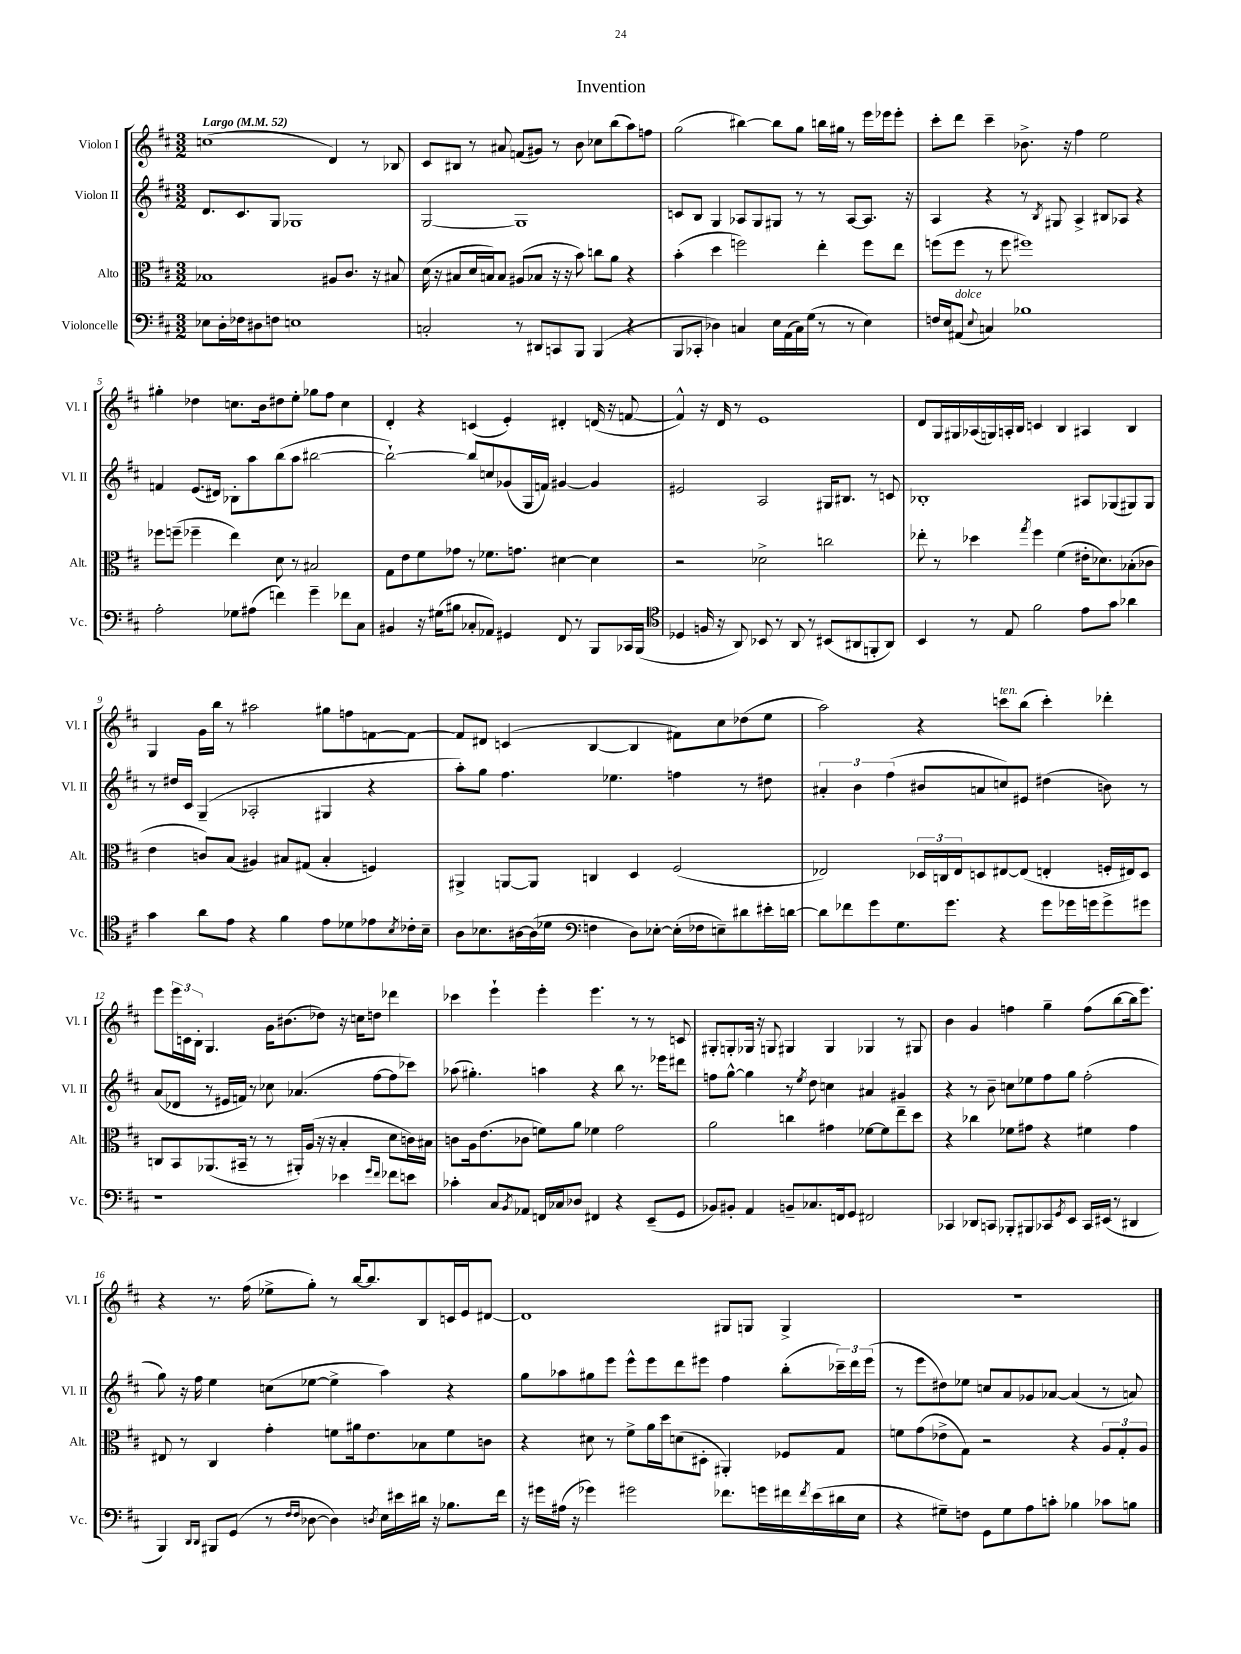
\header { title = "Invention" }
<<
\new StaffGroup <<
\new Staff = "s0" \with { instrumentName = "Violon I" shortInstrumentName = "Vl. I" } {
    \clef treble \key d \major \numericTimeSignature \time 3/2 \tempo "Largo" 4 = 52
    c''1( d'4) r8 bes8 |
    cis'8 bis8 r8 ais'8 f'8( gis'8) r8 b'8 ces''8 b''8( a''8) f''8 |
    g''2( bis''4~) bis''8 g''8 b''16 gis''16 r8 e'''16 ees'''16 ees'''8-. |
    cis'''8-. d'''8 cis'''4-- bes'8.-> r16 fis''4 e''2 |
    gis''4-. des''4 c''8. b'16 dis''8 e''8-. ges''8 fis''8 c''4 |
    d'4-. r4 c'4( e'4-.) dis'4-. d'16( r16 f'8~ |
    f'4-^) r16 d'16 r8 e'1 |
    d'8 g16 gis16 aes16( g16) a16-. b16 c'4 b4 ais4 b4 |
    g4 g'16 b''16 r8 ais''2 gis''8 f''8 f'8~ f'8~ |
    f'8 dis'8 c'4( b4~ b4 fis'8) cis''8 des''8( e''8 |
    a''2) r4 c'''8^\markup { \italic "ten." } b''8( c'''4-.) des'''4-. |
    e'''8 \tuplet 3/2 { e'''16 c'16 b16-. } g4. g'16 bis'8.( des''8) r16 c''16 d''8 des'''4 |
    ces'''4 e'''4-! e'''4-. e'''4. r8 r8 c'8 |
    gis8-. g8-. ges16 r16 g8 gis4 gis4 ges4 r8 gis8 |
    b'4 g'4 f''4 g''4-- f''8( b''8~ b''16 e'''8.) |
    r4 r8. fis''16( ees''8-> g''8-.) r8 b''16~ b''8. b8 c'16 e'16 dis'8~ |
    dis'1 gis8 g8 g4-> |
    R1. \bar "|." |
}
\new Staff = "s1" \with { instrumentName = "Violon II" shortInstrumentName = "Vl. II" } {
    \clef treble \key d \major \numericTimeSignature \time 3/2
    d'8. cis'8. g8 ges1 |
    g2~ g1 |
    c'8 b8 g4 aes8 g8 gis8 r8 r8 aes8~ aes8. r16 |
    a4 r4 r8 \acciaccatura { b8 } gis8 a4-> bis8 aes8 r4 |
    f'4 e'8.( dis'16) bes8-. a''8 b''8( a''8 bis''2~ |
    bis''2~-!) bis''8 c''8 ges'8( g16 f'16) gis'4~ gis'4 |
    eis'2 a2 gis16 bis8. r8 c'8 |
    bes1-. ais8 ges8( gis8) gis8 |
    r8 dis''16 cis'16 g4--( aes2-. gis4 r4 |
    a''8-.) g''8 fis''4. ees''4. f''4 r8 dis''8 |
    \tuplet 3/2 { ais'4-. b'4 fis''4( } bis'8 a'8 c''8) eis'8 dis''4( b'8) r8 |
    a'8( des'8 r8 eis'16 f'16) r8 ces''8 aes'4.( fis''8~ fis''8 ces'''8) |
    aes''8( gis''4.-.) a''4 r4 b''8 r8. ees'''16 dis'''8 |
    f''8 g''8~-^ g''4 r8 \acciaccatura { e''8 } d''8 c''4 ais'4 gis'4 |
    r4 r8 b'8-- c''8 ees''8 fis''8 g''8 fis''2-.( |
    g''8) r16 fis''16 e''4 c''8( ees''8~ ees''4-> a''4) r4 |
    g''8 aes''8 gis''8 e'''8 e'''8-^ e'''8 d'''8 eis'''8 fis''4 b''8-.( \tuplet 3/2 { ces'''16--) d'''16 eis'''16( } |
    r8 e'''8 dis''8) ees''8 c''8 a'8 ges'8 aes'8~ aes'4( r8 a'8) \bar "|." |
}
\new Staff = "s2" \with { instrumentName = "Alto" shortInstrumentName = "Alt." } {
    \clef alto \key d \major \numericTimeSignature \time 3/2
    bes1 ais8 cis'8. r16 bis8 |
    d'16( r16 bis8 d'16 b16) b8 ais8( bes8 r16 r16 b'8) c''8 a'8 r4 |
    b'4-.( d''4 f''2) e''4-. f''8 e''8 |
    f''8( f''8 r8 f''8 fis''1) |
    fes''8 f''8--( fes''4-- e''4) d'8 r8 bis2 |
    g8 e'8 fis'8 ges'8 r8 fes'8. g'8. dis'4~ dis'4 |
    r2 des'2-> c''2 |
    ees''8-. r8 des''4 \acciaccatura { g''8 } fis''4 fis'4( eis'16-. des'8.) bes8-.( ces'8 |
    e'4 c'8) b8( ais4) bis8 gis8( bis4-. f4) |
    ais,4-> a,8~ a,8 c4 d4 fis2( |
    ees2) \tuplet 3/2 { des16 c16 ees16 } d8 eis8~ eis8( e4-. f16-. eis16) d8 |
    c8 b,8 aes,8.( bis,16-- r8 r8 ais,16-.) a16( r16 r16 b4-. d'8 c'16) bis16 |
    c'8 a16 e'8.( ces'8 f'8) a'8 fes'4 g'2 |
    a'2 c''4 gis'4 fes'8~ fes'8 e''8-- d''8 |
    r4 ces''4 fes'8 gis'8 r4 fis'4 gis'4 |
    eis8 r8 cis4 g'4-. f'8 ais'16 e'8. bes8 f'8 c'8 |
    r4 dis'8 r8 fis'8-> a'16 d''16 d'8( dis8-. ais,4-.) fes8 g8 |
    f'8 g'8( ees'8-> g8) r2 r4 \tuplet 3/2 { a8 g8-. a8 } \bar "|." |
}
\new Staff = "s3" \with { instrumentName = "Violoncelle" shortInstrumentName = "Vc." } {
    \clef bass \key d \major \numericTimeSignature \time 3/2
    ees8 d16-. fes16 dis8 f8 e1 |
    c2-. r8 dis,8 c,8 b,,8 b,,4( r4 |
    b,,8 ces,8-. des4) c4 e16 a,16( c16) g16( r8 r8 e4) |
    f16 e16 ais,8^\markup { \italic "dolce" }( \appoggiatura { e8 } c4) bes1 |
    a2-. ges8 ais8( f'4) g'4-- fes'8 cis8 |
    bis,4 r16 gis16( bis8 ces8-. aes,8) gis,4 fis,8 r8 b,,8 ces,16 b,,16( |
    \clef tenor des4 f16 r16 a,8) bes,8 r8 a,8 r8 bis,8( ais,8 f,8-. ais,8) |
    b,4 r8 e8 fis'2 e'8 g'8 aes'4 |
    g'4 a'8 e'8 r4 fis'4 e'8 des'8 ees'8 \acciaccatura { b8 } ces'16-. b16-- |
    a8 bes8. ais16~ ais16( des'16 \clef bass f4 d8) ees8~-. ees16-.( fes16 e8--) dis'8 eis'16-. d'16~ |
    d'8 fes'8 g'8 g8. g'8. r4 g'8 ges'16 g'16 g'8-> gis'8 |
    r1 ees'4 \grace { g'16 fis'16 } fes'8 e'8 |
    ces'4-. cis8 \acciaccatura { b,8 } aes,8 f,16 ces16 des8 fis,4 r4 e,8--( g,8 |
    bes,8) bis,8-. a,4 b,8-- ces8. f,16 g,8 fis,2 |
    ces,4 des,8 c,8 bes,,8-. bis,,8 ces,8 \acciaccatura { g,8 } e,8 ces,16 eis,16( r8 dis,4 |
    b,,4) \grace { d,16 d,16 } bis,,8 g,8( r8 \grace { fis16 fis16 } des8~ des4) \acciaccatura { d8 } e16 eis'16 dis'16 r16 bes8. fis'16 |
    r16 gis'16 ais16( r16 ges'4) gis'2 fes'8. g'16 fis'16 \acciaccatura { fis'8 } e'16( dis'16 e16 |
    r4 gis8--) f8 g,8 gis8 a8 c'8-. bes4 ces'8 b8 \bar "|." |
}
>>
>>
